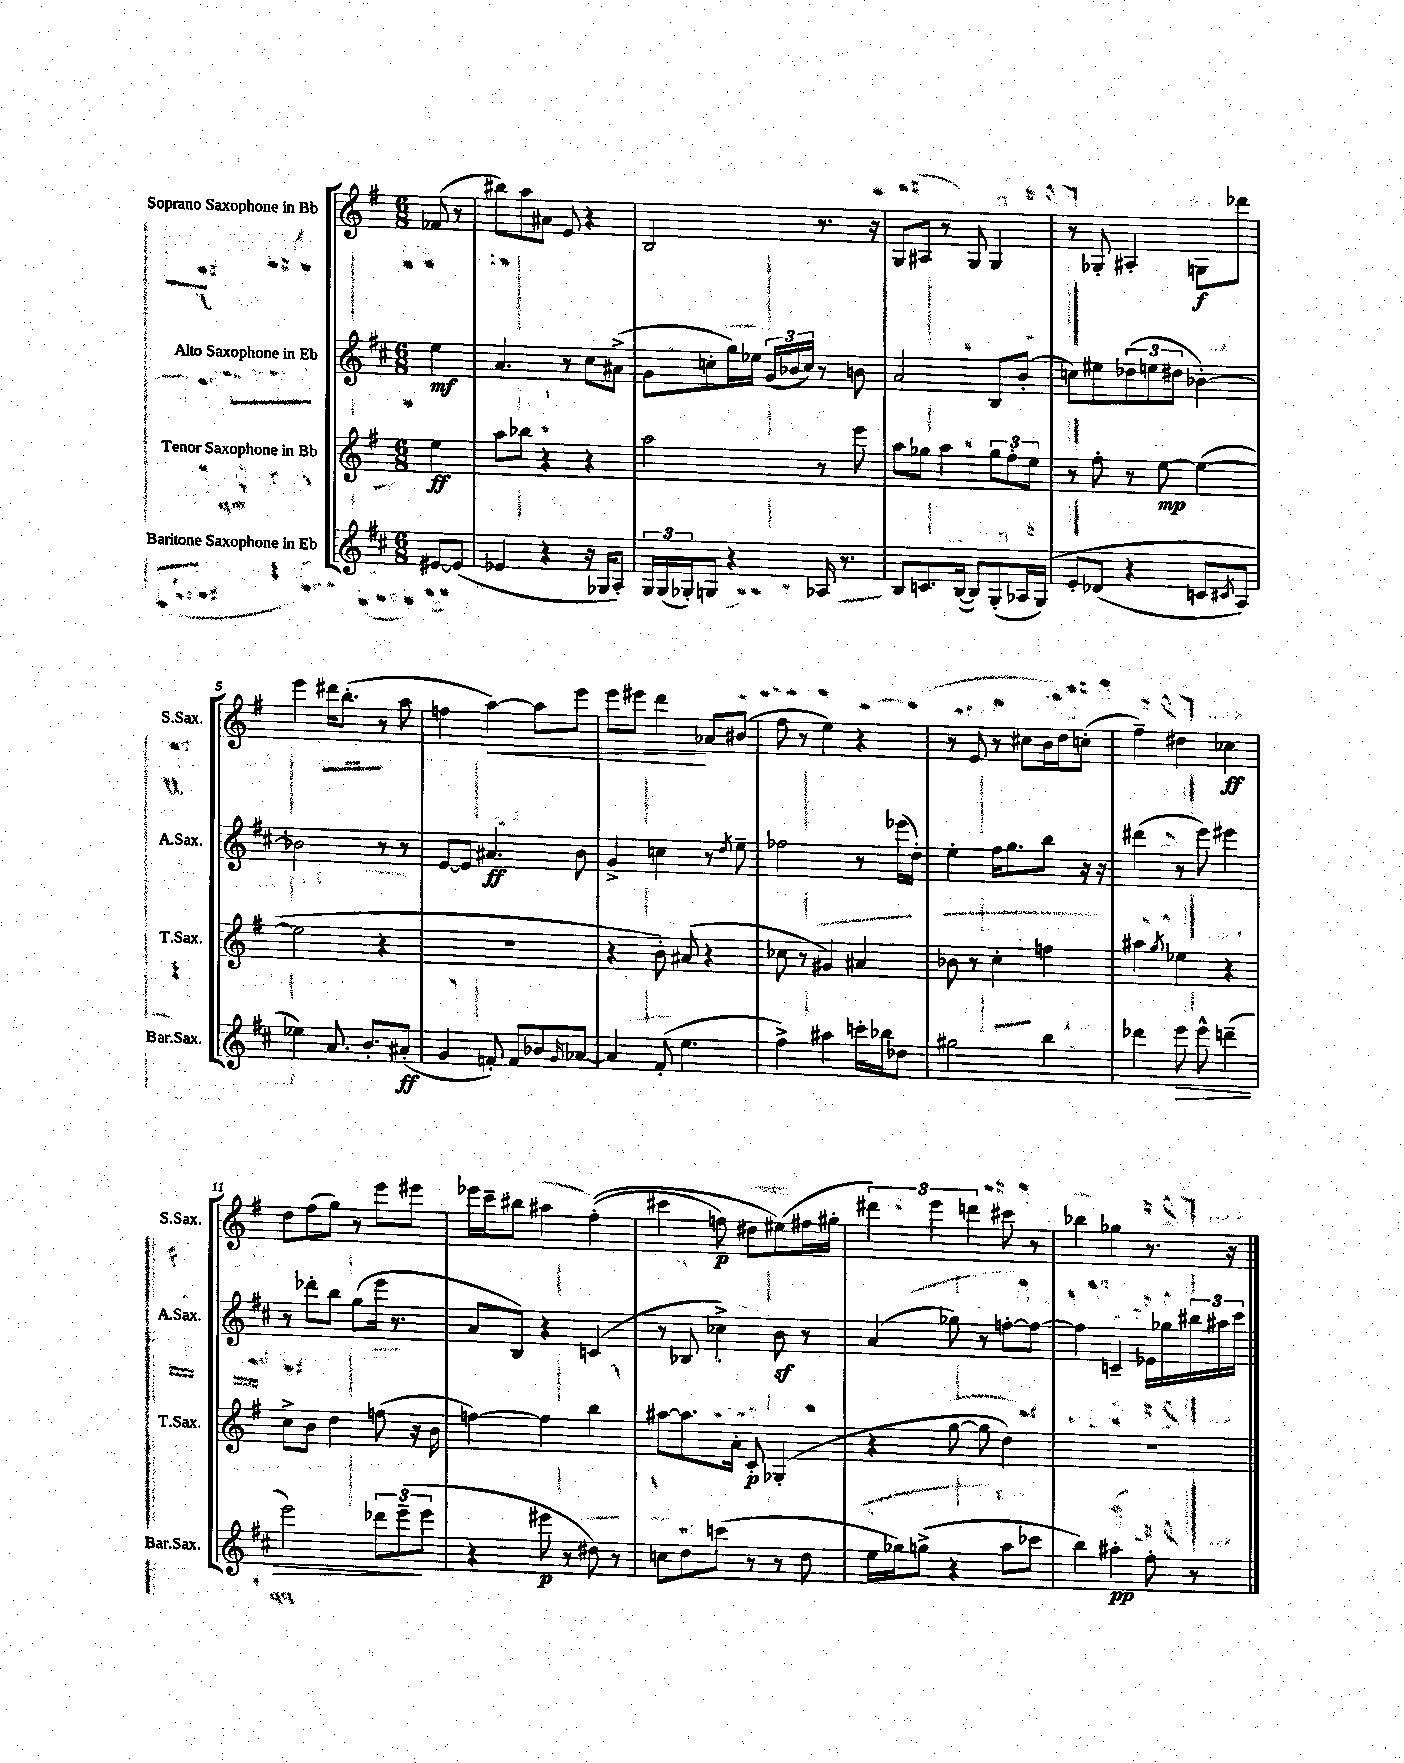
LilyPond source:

<<
\new StaffGroup <<
\new Staff = "s0" \with { instrumentName = "Soprano Saxophone in Bb" shortInstrumentName = "S.Sax." } {
    \clef treble \key g \major \numericTimeSignature \time 6/8 \partial 4
    fes'8( r8 |
    bis''8) a''8 ais'8 e'8 r4 |
    b2 r8. r16 |
    g8 ais8 r8 g8 g4 |
    r8 ges8-. ais4-. g8\f des'''8 |
    e'''4 dis'''16 b''8.-.( r8 a''8 |
    f''4 a''4~\<) a''8 e'''8 |
    e'''8 eis'''8 d'''4\! aes'8 bis'8( |
    fis''8 r8 e''4) r4 |
    r8 e'8 r8 cis''8 b'16 d''16 c''8-.( |
    fis''4--) dis''4 ces''4\ff |
    d''8 fis''8( g''8) r8 e'''8 eis'''8 |
    ees'''16 c'''16-- bis''8 ais''4 fis''4-.(\( |
    cis'''4 f''8\p) dis''8 eis''8(\) fis''16 gis''16-. |
    \tuplet 3/2 { dis'''4) e'''4 d'''4 } cis'''8 r8 |
    bes''4 ges''4 r8. r16 \bar "|." |
}
\new Staff = "s1" \with { instrumentName = "Alto Saxophone in Eb" shortInstrumentName = "A.Sax." } {
    \clef treble \key d \major \numericTimeSignature \time 6/8 \partial 4
    e''4\mf |
    a'4. r8 cis''8 ais'8->( |
    g'8 c''8-. g''16) ees''16 \tuplet 3/2 { g'16( bes'16 c''16) } r8 b'8 |
    a'2 b8 b'8-.( |
    c''8) eis''8 \tuplet 3/2 { des''8( e''8 dis''8 } bes'4~-.) |
    bes'2 r8 r8 |
    e'8~ e'8 ais'4.\ff b'8 |
    g'4-> c''4 r8 \acciaccatura { d''8 } e''8-- |
    fes''2 r8 ees'''16( d''16-.) |
    e''4-. fis''16 g''8. b''8 r16 r16 |
    dis'''4( r8 e'''8) eis'''4 |
    r8 des'''8-. b''8 g''8( e'''16 r8. |
    a'8 b8) r4 c'4( |
    r8 bes8 ces''4->) b'8\sf r8 |
    a'4( ges''8) r8 f''8~-. f''8~ |
    f''4 c'4-- ees'16 ges''16 \tuplet 3/2 { bis''16 ais''16 cis'''16 } \bar "|." |
}
\new Staff = "s2" \with { instrumentName = "Tenor Saxophone in Bb" shortInstrumentName = "T.Sax." } {
    \clef treble \key g \major \numericTimeSignature \time 6/8 \partial 4
    e''4\ff |
    a''8 bes''8 r4 r4 |
    a''2 r8 e'''8 |
    a''8 ges''8 a''4 \tuplet 3/2 { ges''8 fis''8-. e''8 } |
    r8 fis''8-. r8 e''8~\mp e''4~( |
    e''2 r4 |
    R2. |
    r4 b'8-.) ais'8( r4 |
    ces''8 r8 gis'4) ais'4 |
    bes'8 r8 c''4-. f''4 |
    ais''4 \acciaccatura { g''8 } ees''4 r4 |
    c''8-> b'8 d''4 f''8( r16 b'16 |
    f''4~) f''4 b''4 |
    ais''8~ ais''8. a'16-. c'8-.\p ges4-.( |
    r4 g''8~ g''8 d''4) |
    R2. \bar "|." |
}
\new Staff = "s3" \with { instrumentName = "Baritone Saxophone in Eb" shortInstrumentName = "Bar.Sax." } {
    \clef treble \key d \major \numericTimeSignature \time 6/8 \partial 4
    eis'8~ eis'8( |
    ees'4 r4 r16 ges16 a8-.) |
    \tuplet 3/2 { g16 g16( ges16-.) } g8 r4 aes16 r8. |
    b8 c'8. b16~( b8) g8-.( aes16 g16)\( |
    e'8-. des'8( r4 c'8 \acciaccatura { cis'8 } a8) |
    ees''4\) a'8. b'8.-. ais'8-.\ff( |
    g'4 f'8-.) f'8 bes'8 \grace { g'16 } aes'8~ |
    aes'4 fis'8-.( e''4. |
    fis''4->) ais''4 c'''16-. bes''16 des''8 |
    gis''2 b''4 |
    des'''4 e'''8\> e'''8-^ d'''4--( |
    e'''2) \tuplet 3/2 { des'''8 e'''8--\!( e'''8 } |
    r4 eis'''8\p r8 dis''8) r8 |
    c''8 d''8 c'''8( r8 r8 d''8 |
    e''16 ges''16) g''8->( r4 a''8 ces'''8 |
    b''4) ais''4-.\pp fis''8-. r8 \bar "|." |
}
>>
>>
